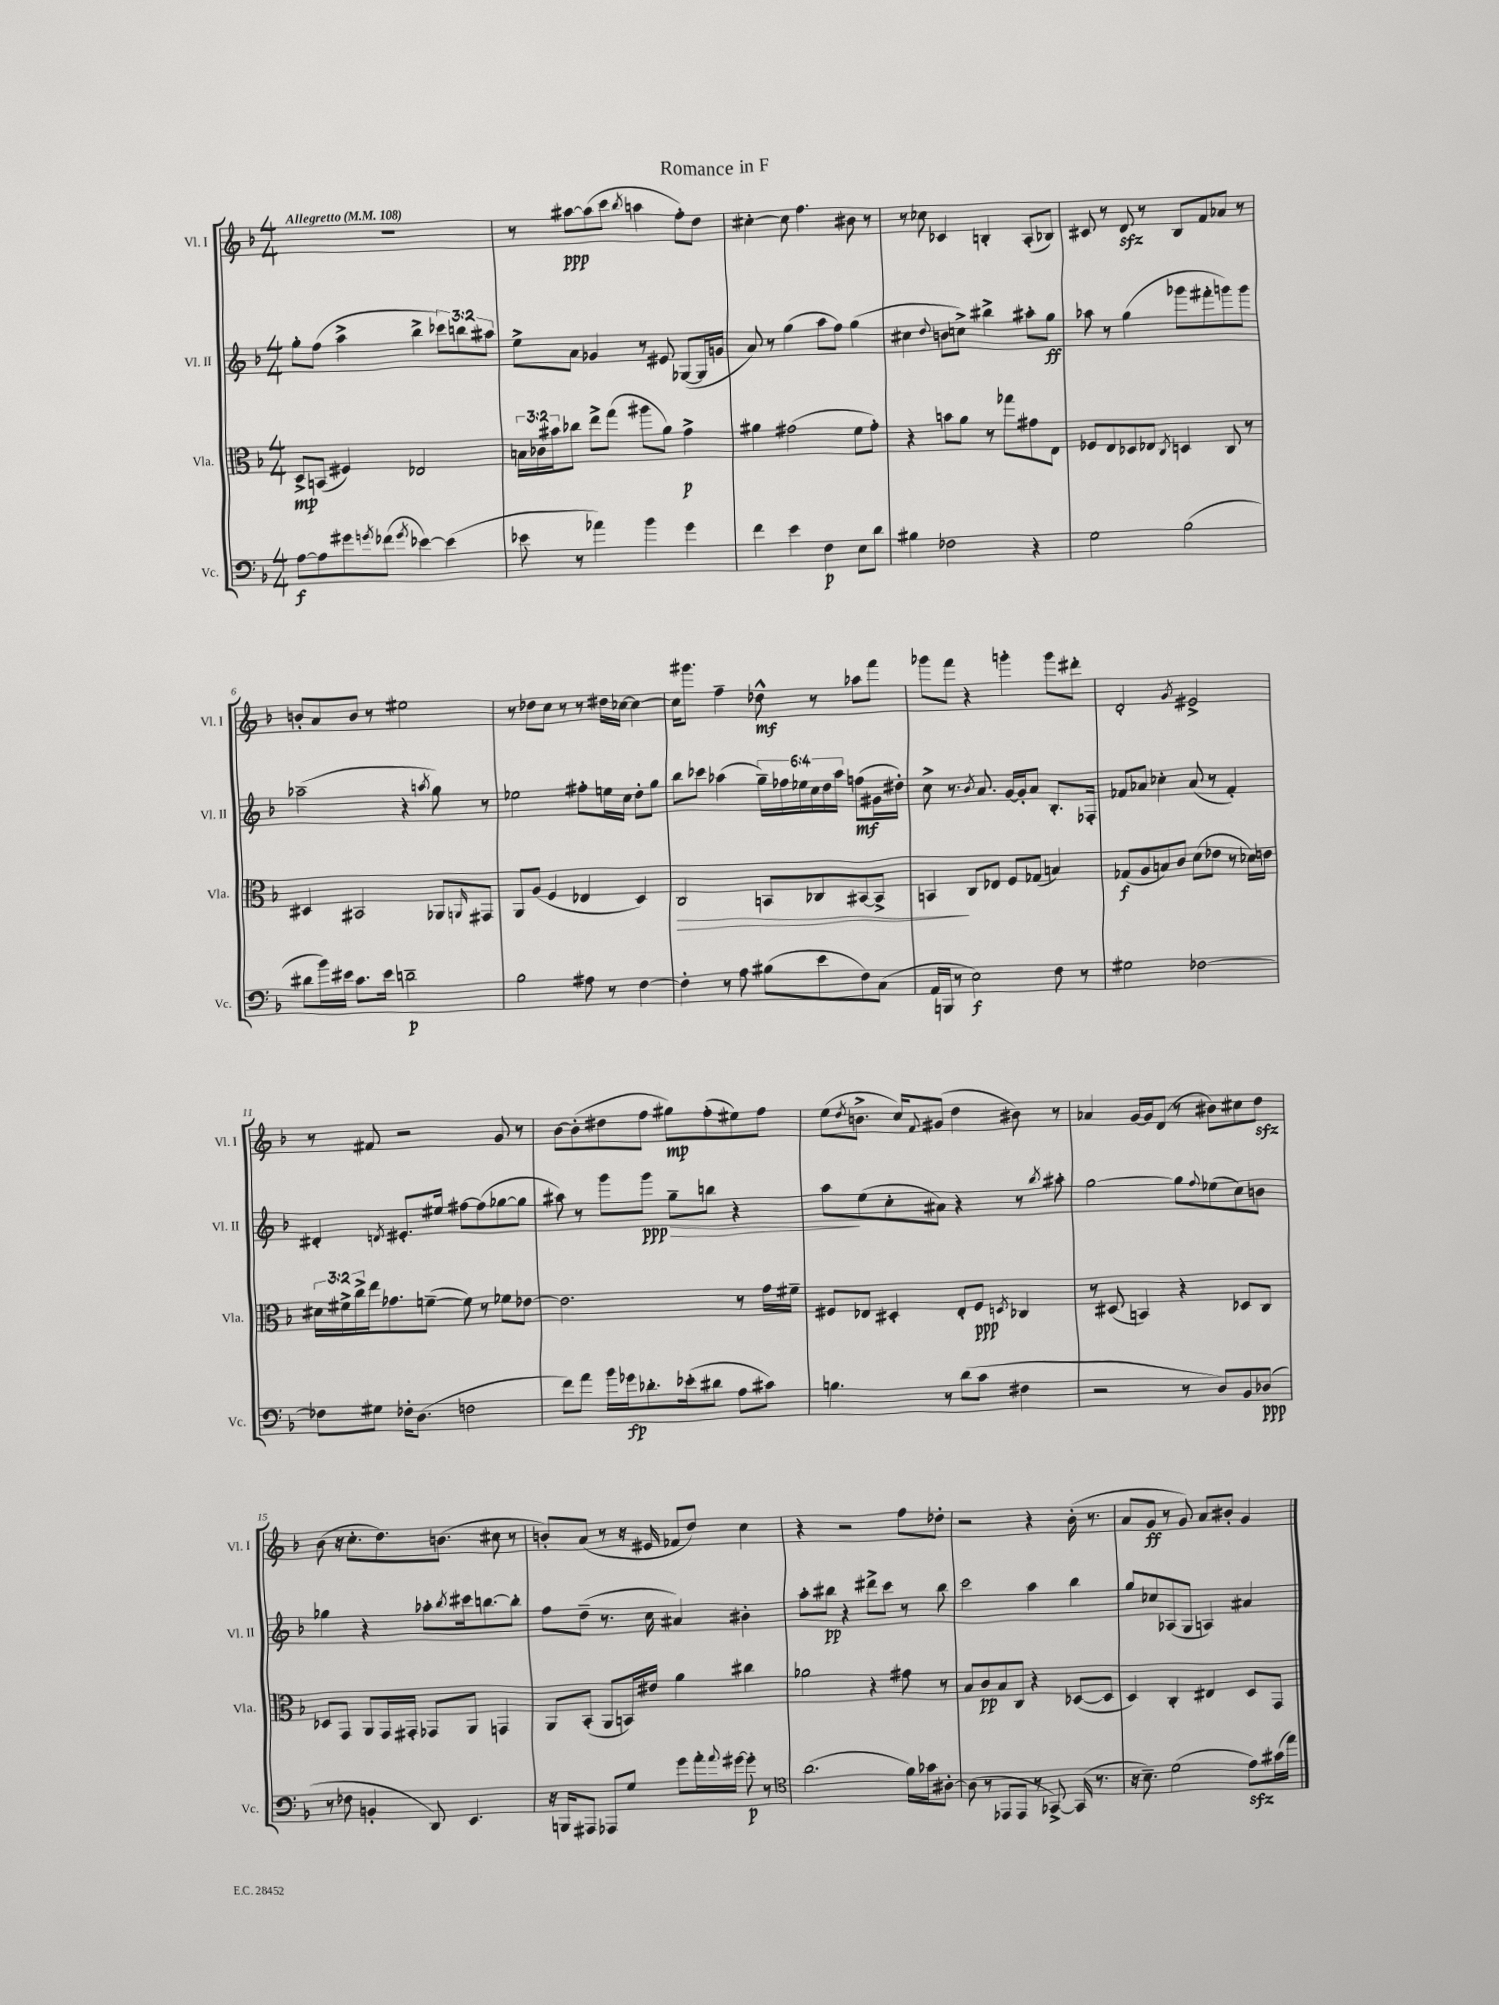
\header { title = "Romance in F" }
<<
\new StaffGroup <<
\new Staff = "s0" \with { instrumentName = "Vl. I" shortInstrumentName = "Vl. I" } {
    \clef treble \key f \major \numericTimeSignature \time 4/4 \tempo "Allegretto" 4 = 108
    R1 |
    r8 ais''8~\ppp ais''8( c'''8 \acciaccatura { bes''8 } a''4 f''8-.) d''8 |
    cis''4~-. cis''8 f''4. bis'8 r8 |
    r8 ces''8 ces'4 b4-. a8-.( bes8) |
    cis'8 r8 d'8\sfz r8 bes8 f'8 aes'8 r8 |
    b'8-. a'8 b'8 r8 eis''2 |
    r8 des''8 c''8 r8 r8 dis''16 ces''16~ ces''4~ |
    ces''16 gis'''8. f''4-- des''8-^\mf r8 aes''8 f'''8 |
    ges'''8 f'''8 r4 g'''4-. g'''8 dis'''8-. |
    d'2-. \acciaccatura { g'8 } eis'2-> |
    r8 fis'8 r2 g'8 r8 |
    bes'8~ bes'8-.( dis''8 f''8 gis''8\mp) f''8-.( eis''8) f''8 |
    e''8( \acciaccatura { d''8 } b'8.-> c''16) \appoggiatura { f'8 } gis'8( d''4 bis'8) r8 |
    aes'4 g'16~ g'16 d'8( r8 bis'8) cis''8 d''8\sfz |
    bes'8( r16 c''8.-. d''8.) b'8.( cis''8 r8 |
    b'8-.) a'8( r8 r16 eis'16 fes'8 d''8) c''4 |
    r4 r2 f''8 des''8-. |
    r2 r4 bes'16-.( r8. |
    a'8 g'8\ff r8 g'8) a'8 bis'8-. g'4 \bar "|." |
}
\new Staff = "s1" \with { instrumentName = "Vl. II" shortInstrumentName = "Vl. II" } {
    \clef treble \key f \major \numericTimeSignature \time 4/4 \override Staff.TupletNumber.text = #tuplet-number::calc-fraction-text
    g''8-. f''8( a''4-> bes''4-> \tuplet 3/2 { ces'''8) b''8 ais''8 } |
    e''8-> a'8 ges'4 r8 eis'8 ges8~( ges16 g'16 |
    a'8) r8 g''4( a''8 f''8) g''4( |
    cis''4 \appoggiatura { d''8 } b'8 c''8->) bis''4-> ais''8-. g''8\ff |
    aes''8 r8 g''4( ges'''8 fis'''8-. g'''8) g'''8 |
    aes''2--( r4 \acciaccatura { a''8 } g''8) r8 |
    ees''2 fis''8-. e''16 c''16 d''8-. g''8 |
    bes''8 ces'''8 aes''4( \tuplet 6/4 { g''16--) fes''16 ees''16 c''16 d''16 aes''16 } f''8\mf( gis'16 dis''16-.) |
    c''8-> r8. \acciaccatura { bes'8 } a'8. g'16~ g'16-. a'8 bes8.-. fes16-. |
    fes'8 aes'8 ces''4-. aes'8( r8 fes'4-.) |
    dis'4-. \acciaccatura { d'8 } eis'8.-. eis''16 fis''8~ fis''8( ges''8~ ges''8 |
    ais''8) r8 g'''8 g'''8\ppp g''8--\> b''8 r4 |
    a''8\! e''8( c''8-. ais'8) r4 r8 \acciaccatura { bes''8 } ais''8-. |
    g''2~ g''8 \appoggiatura { f''8 } ees''8( c''8) b'8 |
    ges''4 r4 aes''8-. \acciaccatura { bes''8 } cis'''16 b''8.~ b''8-. |
    f''8 d''8--( r8. c''16 ais'4) bis'4-. |
    a''8-. bis''8\pp r4 dis'''8-> c'''8 r8 bis''8 |
    c'''2 a''4 bes''4 |
    g''8 ces''8 aes8( g8 a4) ais'4 \bar "|." |
}
\new Staff = "s2" \with { instrumentName = "Vla." shortInstrumentName = "Vla." } {
    \clef alto \key f \major \numericTimeSignature \time 4/4 \override Staff.TupletNumber.text = #tuplet-number::calc-fraction-text
    d8->\mp b,8( fis4) ees2 |
    \tuplet 3/2 { b16 ces'16 bis'16 } ces''8 e''8-> g''8( ais''8 a'8) g'4->\p |
    ais'4 gis'2( f'8 gis'8-.) |
    r4 b'8 a'8 r8 ges''8 gis'8 e8 |
    fes8 e8 des8 ees8 \acciaccatura { c8 } d4 c8 r8 |
    dis4 bis,2 aes,8 \grace { a,16 } gis,8 |
    a,8 a8( f4 ees4 d4) |
    c2\> b,8 ces8 bis,8~ bis,8-> |
    b,4\! c8 ees8 f8 ges8( b4) |
    ges8\f( a8 b8) c'8 d'8( ees'8 r8 des'16) e'16 |
    \tuplet 3/2 { dis'16 fis'16-> c''16-> } e''16 ges'8. f'8~--( f'8) r8 fes'8 ees'8~ |
    ees'2. r8 g'16 fis'16-- |
    fis8 ees8 dis4-. ees8-. fis8\ppp \acciaccatura { d8 } ces4 |
    r8 dis8( b,4) r4 des8 c8 |
    des8 g,8 a,8 g,16 gis,16-. ges,8 a,8 g,4 |
    a,8 bes,8-.( a,8 b,16) eis'16 a'4 cis''4 |
    aes'2 r4 gis'8 r8 |
    bes8 c'8\pp bes8 c8 r4 des8~( des8 |
    d4) c4-. eis4 d8 g,8 \bar "|." |
}
\new Staff = "s3" \with { instrumentName = "Vc." shortInstrumentName = "Vc." } {
    \clef bass \key f \major \numericTimeSignature \time 4/4
    a8~\f a8 gis'8 \acciaccatura { g'8 } fes'8( \acciaccatura { g'8 } ees'4~) ees'4( |
    ees'8 r8 aes'4) bes'4 g'4 |
    f'4 e'4 f4\p e8 d'8 |
    bis4 fes2 r4 |
    g2 bes2( |
    dis'8 bes'16) eis'16 c'8. eis'16 d'2--\p |
    bes2 ais8 r8 f4~ |
    f4-. r8 a8 bis8( e'8 f8) c8( |
    a,16 b,,16 r8 e2\f) f8 r8 |
    gis2 fes2~ |
    fes8 gis8 fes16-. d8.( f2 |
    f'8) a'8 bes'16 ges'16\fp des'8.-. ees'16-.( dis'8 a8 cis'8) |
    b4. r8 d'8( c'8 fis4 |
    r2 r8 d8) bes,8 des8\ppp( |
    r8 fes8 b,4-. d,8) e,4. |
    r16 b,,16 ais,,8 aes,,8 g8 g'8 a'16-. \appoggiatura { a'8 } gis'16~ gis'8-.\p r8 |
    \clef tenor a'2.( f'16) ges'16 ais8~-. |
    ais8( r8 ees,8 ees,8 r8 ges,8~->) ges,16( r8. |
    r16 bes8.--) d'2( e'8\sfz) gis'16( e''16) \bar "|." |
}
>>
>>
